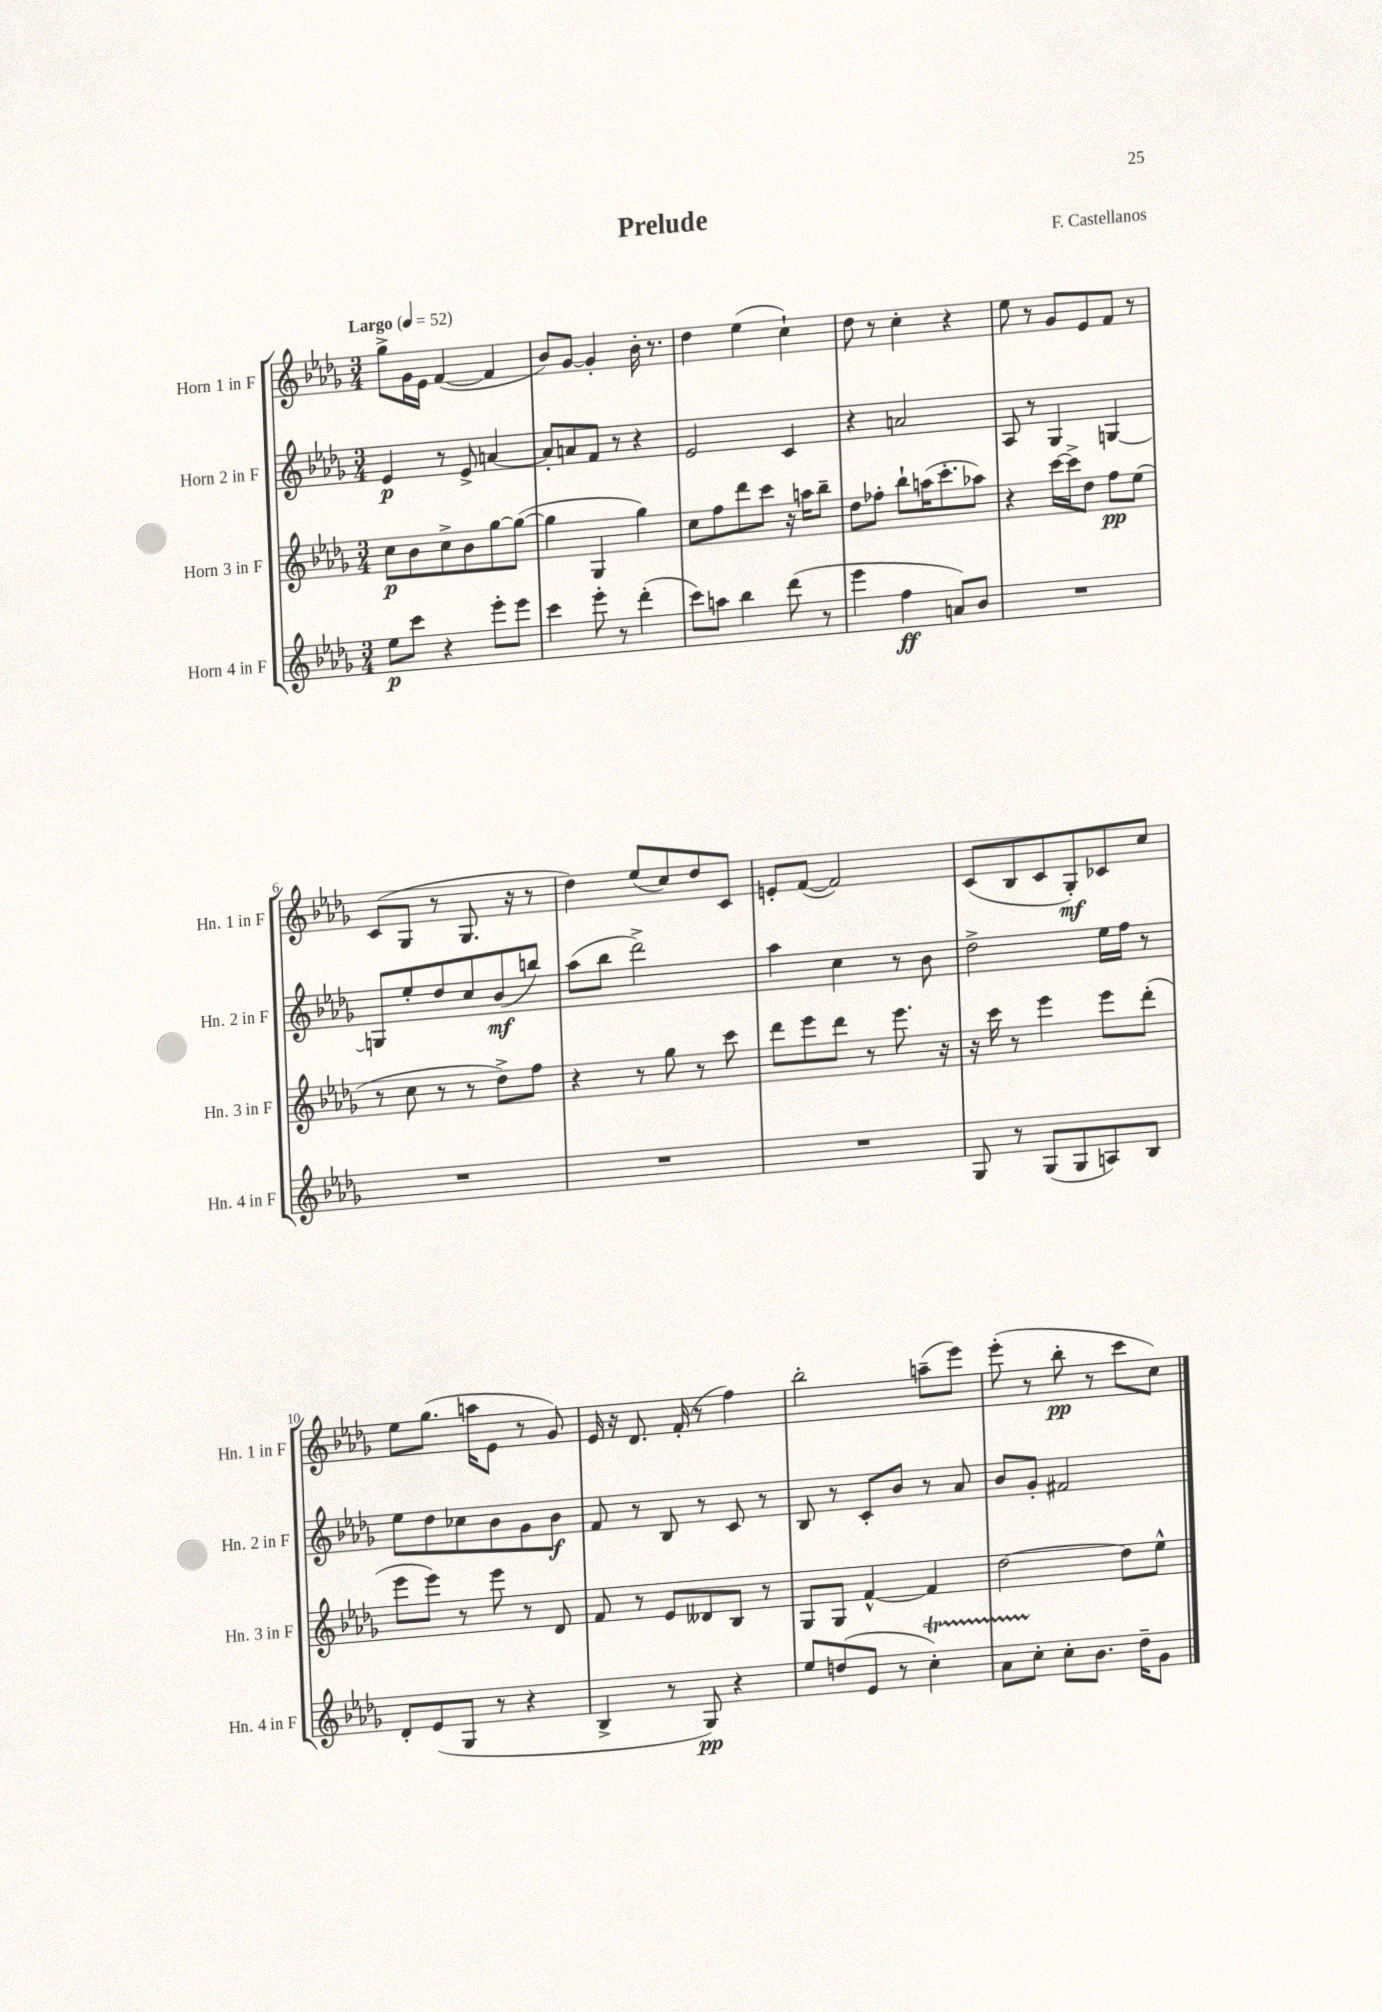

**kern	**kern	**kern	**kern
*staff4	*staff3	*staff2	*staff1
*clefG2	*clefG2	*clefG2	*clefG2
*k[b-e-a-d-g-]	*k[b-e-a-d-g-]	*k[b-e-a-d-g-]	*k[b-e-a-d-g-]
*M3/4	*M3/4	*M3/4	*M3/4
*MM52	*MM52	*MM52	*MM52
8ee-	8cc	4e-	8gg-^
8ccc	8b-	.	16g-
.	.	.	16e-
4r	8cc^	8r	([4f
.	8b-	8e-^	.
8eee-'	[8gg-	[4a	4f]
8eee-	(8gg-_	.	.
=	=	=	=
4ccc	4gg-]	8a']	8b-)
.	.	8a	[8g-
8eee-'	4G-	8f	4g-']
8r	.	8r	.
(4ddd-'	4gg-)	4r	16b-'
.	.	.	8.r
=	=	=	=
8ccc)	8cc	2e-	4dd-
8aa	8ff	.	.
4bb-	8ddd-	.	(4ee-
.	8ccc	.	.
(8ddd-	16r	4c	4cc`)
.	16aa	.	.
8r	8bb-~	.	.
=	=	=	=
4eee-	8dd-	4r	8dd-
.	8ff-'	.	8r
4ff	8bb-`	2a	4cc'
.	(16aa	.	.
.	8.ccc'	.	.
8a)	.	.	4r
8b-	8aa-)	.	.
=	=	=	=
2.r	4r	8A-	8ee-
.	.	8r	8r
.	[16ccc	4G-	8g-
.	16ccc^]	.	.
.	8dd-	.	8e-
.	8ff	[4G	8f
.	(8ee-	.	8r
=	=	=	=
2.r	8r	8G]	(8c
.	8cc	8ee-'	8G-
.	8r	8dd-	8r
.	8r	8cc	8.G-
.	8dd-^)	(8b-	.
.	.	.	16r
.	8ff	8bb)	8r
=	=	=	=
2.r	4r	(8aa-	4dd-)
.	.	8bb-	.
.	8r	2ddd-^)	(8ee-
.	8gg-	.	8cc)
.	8r	.	8dd-
.	8ccc	.	8c
=	=	=	=
2.r	8ddd-	4aa-	8e'
.	8eee-	.	([8f
.	8ddd-	4cc	2f])
.	8r	.	.
.	8.eee-	8r	.
.	.	8b-	.
.	16r	.	.
=	=	=	=
8G-	16r	2dd-^	(8c
.	16ccc	.	.
8r	8r	.	8B-
(8G-	4eee-	.	8c
8G-	.	.	8G-')
8A)	8eee-	16ee-	8c-
.	.	16ff	.
8B-	(8ddd-'	8r	8cc
=	=	=	=
8d-'	8eee-	8ee-	8ee-
(8e-	8eee-)	8dd-	(8.gg-
8G-	8r	8cc-	.
.	.	.	16aa
8r	8eee-	8b-	8e-
4r	8r	8g-	8r
.	8d-	8b-	8g-)
=	=	=	=
4B-^	8f	8f	16e-
.	.	.	16r
.	8r	8r	8.d-
8r	8e-	8B-	.
.	.	.	(16f'
8G-)	8d--	8r	8r
4r	8B-	8c	4ff)
.	8r	8r	.
=	=	=	=
8ee-	8G-	8B-	2bb-'
(8dd	8G-	8r	.
8e-	[4f^^	8c'	.
8r	.	8b-	.
4cc')	4f]	8r	(8aa~
.	.	8a-	8eee-)
=	=	=	=
8a-	[2dd-	8b-	(8eee-'
8cc'	.	8g-'	8r
8cc'	.	2f#	8bb-'
8.b-	.	.	8r
.	8dd-]	.	8ccc
16dd-~	.	.	.
8g-	8ee-^^	.	8cc)
==	==	==	==
*-	*-	*-	*-
